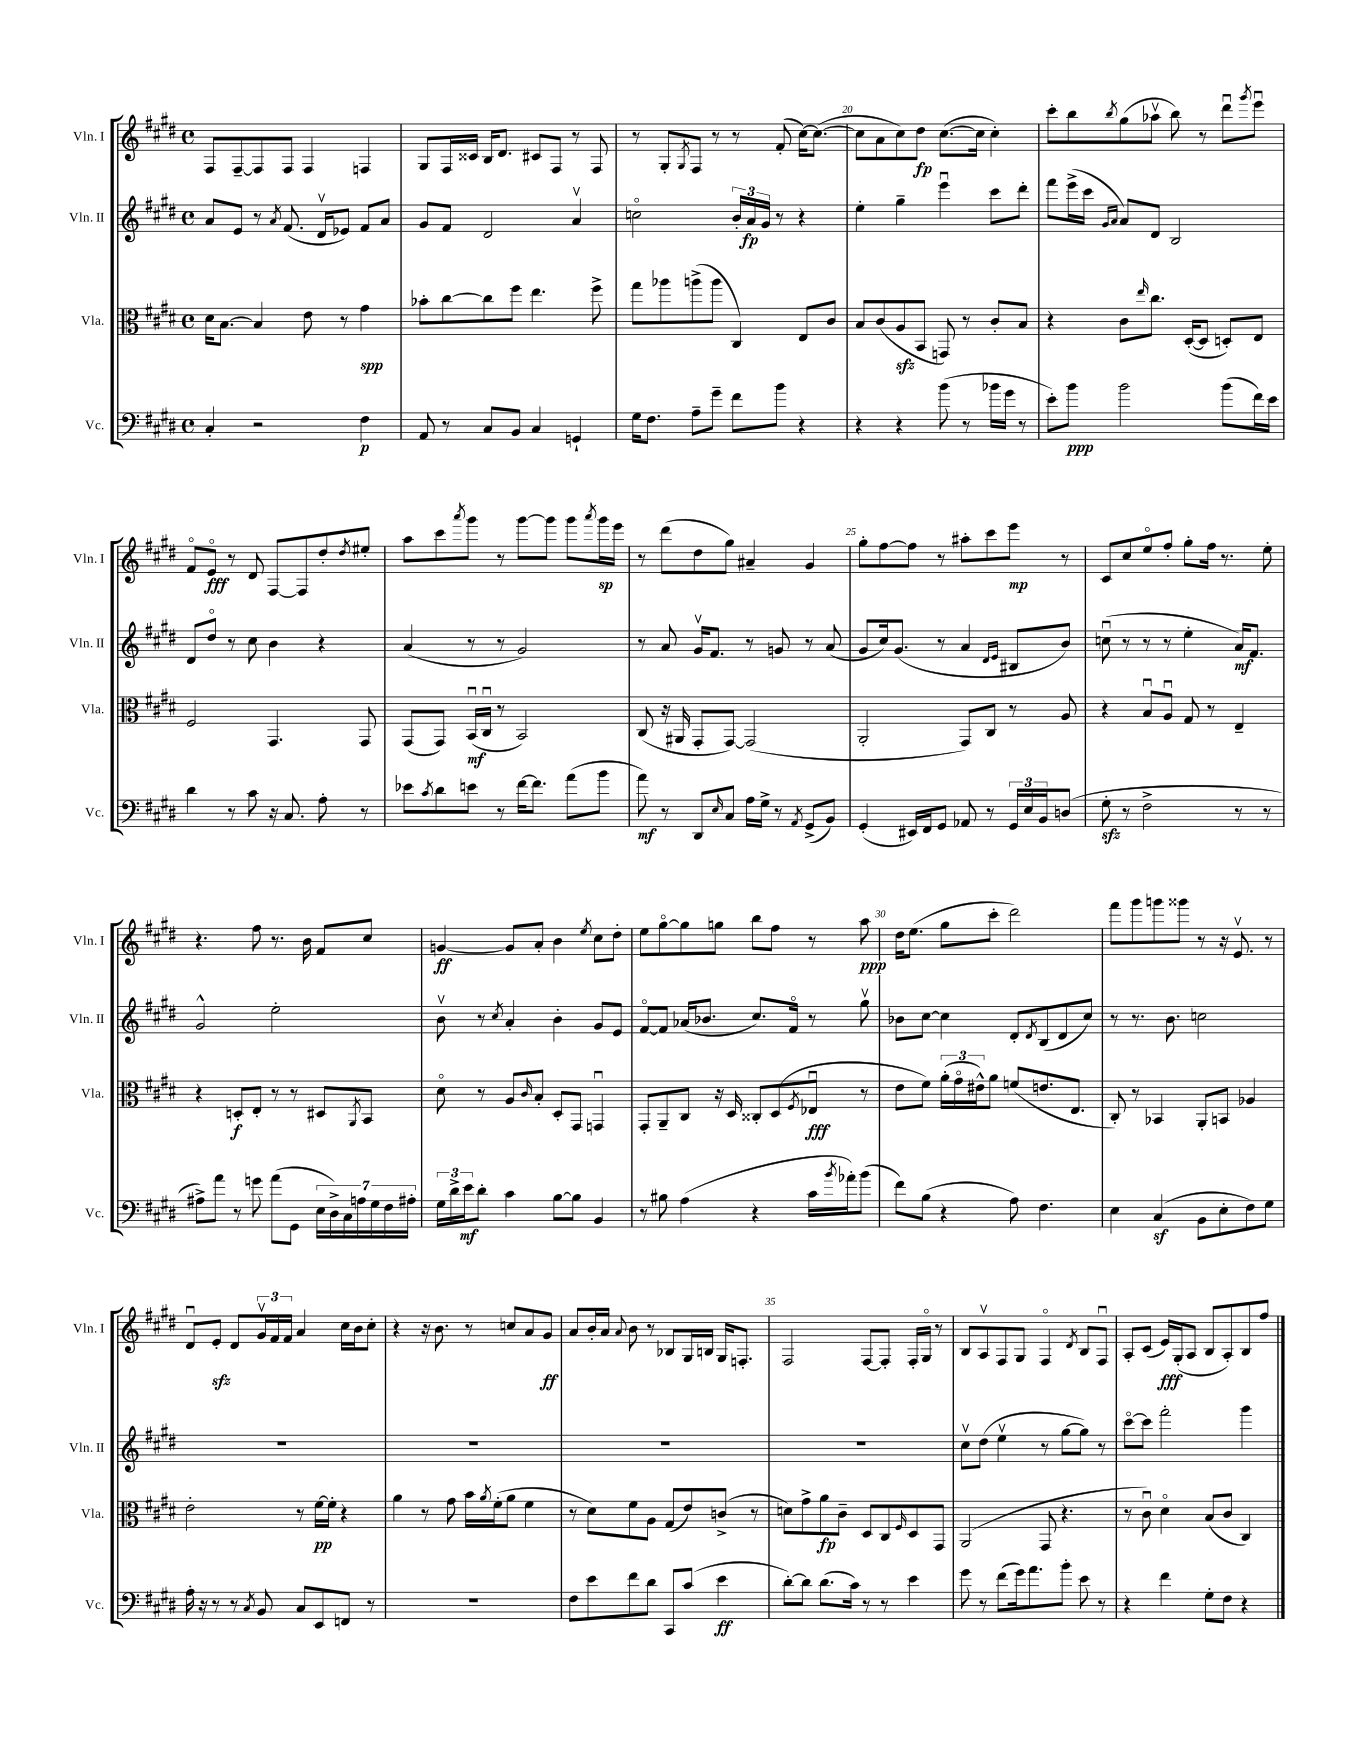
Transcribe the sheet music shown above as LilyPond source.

<<
\new StaffGroup <<
\new Staff = "s0" \with { instrumentName = "Vln. I" shortInstrumentName = "Vln. I" } {
    \clef treble \key e \major \defaultTimeSignature \time 4/4
    fis8 fis8~-- fis8 fis8 fis4 f4 |
    gis8 fis16 cisis'16 b16 dis'8. cis'8 fis8 r8 fis8 |
    r8 gis8-. \acciaccatura { gis8 } fis8 r8 r8 fis'8-.( cis''16~) cis''8.~( |
    cis''8 a'8 cis''8) dis''8\fp cis''8.~( cis''16 cis''4-.) |
    cis'''8-. b''8 \acciaccatura { b''8 } gis''8( aes''8\upbow b''8) r8 dis'''8\downbow \acciaccatura { gis'''8 } e'''8\downbow |
    fis'8\flageolet e'8\flageolet\fff r8 dis'8 fis8~ fis8 dis''8-. \acciaccatura { dis''8 } eis''8-. |
    a''8 cis'''8 \acciaccatura { a'''8 } gis'''8 r8 gis'''8~ gis'''8 gis'''8 \acciaccatura { a'''8 } gis'''16\sp e'''16 |
    r8 dis'''8( dis''8 gis''8) ais'4-- gis'4 |
    gis''8-. fis''8~ fis''8 r8 ais''8-. cis'''8 e'''8\mp r8 |
    cis'8 cis''8 e''8\flageolet fis''8-. gis''8-. fis''16 r8. e''8-. |
    r4. fis''8 r8. b'16 fis'8 cis''8 |
    g'4~\ff g'8 a'8-. b'4 \acciaccatura { e''8 } cis''8 dis''8-. |
    e''8 gis''8~\flageolet gis''8 g''8 b''8 fis''8 r8 a''8\ppp |
    dis''16 e''8.( gis''8 cis'''8-. dis'''2) |
    fis'''8 gis'''8 g'''8 gisis'''8 r8 r16 e'8.\upbow r8 |
    dis'8\downbow e'8-.\sfz dis'8 \tuplet 3/2 { gis'16\upbow fis'16 fis'16 } a'4 cis''16 b'16 cis''8-. |
    r4 r16 b'8. r8 c''8 a'8 gis'8\ff |
    a'8 b'16-. a'16 \appoggiatura { a'8 } b'8 r8 bes8 gis16 b16 gis16 f8.-. |
    fis2 fis8~ fis8-. fis16-. gis16\flageolet r8 |
    b8 a8\upbow fis8 gis8 fis4\flageolet \acciaccatura { dis'8 } b8 fis8\downbow |
    a8-. cis'8( e'16\fff) gis16-.( a8 b8 a8-.) b8 fis''8 \bar "|." |
}
\new Staff = "s1" \with { instrumentName = "Vln. II" shortInstrumentName = "Vln. II" } {
    \clef treble \key e \major \defaultTimeSignature \time 4/4
    a'8 e'8 r8 \acciaccatura { a'8 } fis'8.( dis'16\upbow ees'8) fis'8 a'8 |
    gis'8 fis'8 dis'2 a'4\upbow |
    c''2\flageolet \tuplet 3/2 { b'16-. a'16\fp gis'16 } r8 r4 |
    e''4-. gis''4-- e'''4\downbow cis'''8 dis'''8-. |
    fis'''8 e'''16->( cis'''16 \grace { gis'16 a'16 } a'8) dis'8 b2 |
    dis'8 dis''8\flageolet r8 cis''8 b'4 r4 |
    a'4( r8 r8 gis'2) |
    r8 a'8 gis'16\upbow fis'8. r8 g'8 r8 a'8( |
    gis'8 cis''16) gis'8.( r8 a'4 \grace { dis'16 e'16 } bis8 b'8) |
    c''8\downbow( r8 r8 r8 e''4-. a'16\mf) fis'8. |
    gis'2-^ e''2-. |
    b'8\upbow r8 \acciaccatura { cis''8 } a'4-. b'4-. gis'8 e'8 |
    fis'8~\flageolet fis'8 aes'16( bes'8. cis''8.) fis'16\flageolet r8 gis''8\upbow |
    bes'8 cis''8~ cis''4 dis'8-. \acciaccatura { dis'8 } b8( dis'8 cis''8) |
    r8 r8. b'8. c''2 |
    R1 |
    R1 |
    R1 |
    R1 |
    cis''8\upbow dis''8( e''4\upbow r8 gis''8~ gis''8) r8 |
    cis'''8~\flageolet cis'''8 fis'''2-. gis'''4 \bar "|." |
}
\new Staff = "s2" \with { instrumentName = "Vla." shortInstrumentName = "Vla." } {
    \clef alto \key e \major \defaultTimeSignature \time 4/4
    dis'16 b8.~ b4 e'8 r8 gis'4\spp |
    bes'8-. cis''8~ cis''8 fis''8 e''4. fis''8-> |
    gis''8 aes''8 a''8->( a''8 cis4) e8 cis'8 |
    b8 cis'8( a8\sfz b,8 g,8) r8 cis'8-. b8 |
    r4 cis'8 \grace { e''16 } cis''8. dis16~-.( dis8 d8-.) e8 |
    fis2 gis,4. gis,8 |
    gis,8( gis,8) b,16\downbow\mf( cis16\downbow r8 b,2) |
    cis8( r16 ais,16 gis,8-. gis,8~) gis,2( |
    a,2-. gis,8) cis8 r8 a8 |
    r4 b8\downbow a8\downbow gis8 r8 e4-- |
    r4 d8-.\f e8-. r8 r8 dis8 \acciaccatura { a,8 } b,8 |
    dis'8\flageolet r8 a8 \grace { cis'16 } b8-. dis8-. gis,8 g,4\downbow |
    gis,8-. a,8-- cis8 r16 dis16 cisis8-. dis8( \acciaccatura { fis8 } ees8\downbow\fff r8 |
    e'8 fis'8) \tuplet 3/2 { a'16-.( gis'16\flageolet eis'16-^) } a'8 f'8( e'8. e8. |
    cis8-.) r8 bes,4 a,8-. b,8 aes4 |
    e'2-. r8 fis'16~\pp fis'16-. r4 |
    a'4 r8 gis'8 b'16 \acciaccatura { a'8 } fis'16-.( a'8 fis'4 |
    r8 dis'8) fis'8 a8 gis8( e'8) c'8->( r8 |
    d'8) gis'8-> a'8\fp cis'8-- dis8 cis8 \grace { fis16 } dis8 gis,8 |
    a,2( gis,8 r4. |
    r8 cis'8\downbow) dis'4\flageolet b8( cis'8 cis4) \bar "|." |
}
\new Staff = "s3" \with { instrumentName = "Vc." shortInstrumentName = "Vc." } {
    \clef bass \key e \major \defaultTimeSignature \time 4/4
    cis4-. r2 fis4\p |
    a,8 r8 cis8 b,8 cis4 g,4-! |
    gis16 fis8. a8-- gis'8-- fis'8 b'8 r4 |
    r4 r4 b'8( r8 bes'16 gis'16 r8 |
    e'8-.) b'8\ppp b'2 b'8( fis'16) e'16 |
    dis'4 r8 cis'8 r16 cis8. a8-. r8 |
    ees'8 \acciaccatura { cis'8 } dis'8 e'8 r8 fis'16~ fis'8. a'8( b'8 |
    a'8\mf) r8 dis,8 \grace { e16 } cis8 a16 gis16-> r8 \acciaccatura { a,8 } gis,8->( b,8) |
    gis,4-.( eis,16) fis,16 gis,8 aes,8 r8 \tuplet 3/2 { gis,16 e16 b,16 } d8( |
    gis8-.\sfz r8 fis2-> r8 r8 |
    ais8->) a'8 r8 g'8 a'8( gis,8 \tuplet 7/4 { e16 dis16->) cis16 a16 gis16 fis16 ais16-. } |
    \tuplet 3/2 { gis16 dis'16-> e'16\mf } dis'8-. cis'4 b8~ b8 b,4 |
    r8 bis8 a4( r4 cis'16 \acciaccatura { b'8 } aes'16-.) b'8( |
    fis'8) b8( r4 a8) fis4. |
    e4 cis4\sf( b,8 e8-. fis8) gis8 |
    a16-. r16 r8 r8 \acciaccatura { cis8 } b,8 cis8 e,8 f,8 r8 |
    R1 |
    fis8 e'8 fis'8 dis'8 cis,8 cis'8( e'4\ff |
    dis'8~-.) dis'8 dis'8.( cis'16) r8 r8 e'4 |
    gis'8 r8 fis'8( gis'16) a'8. b'8-. e'8 r8 |
    r4 fis'4 gis8-. fis8 r4 \bar "|." |
}
>>
>>
\layout { \context { \Score currentBarNumber = #17 \override BarNumber.break-visibility = ##(#f #t #t) barNumberVisibility = #(every-nth-bar-number-visible 5) } }
